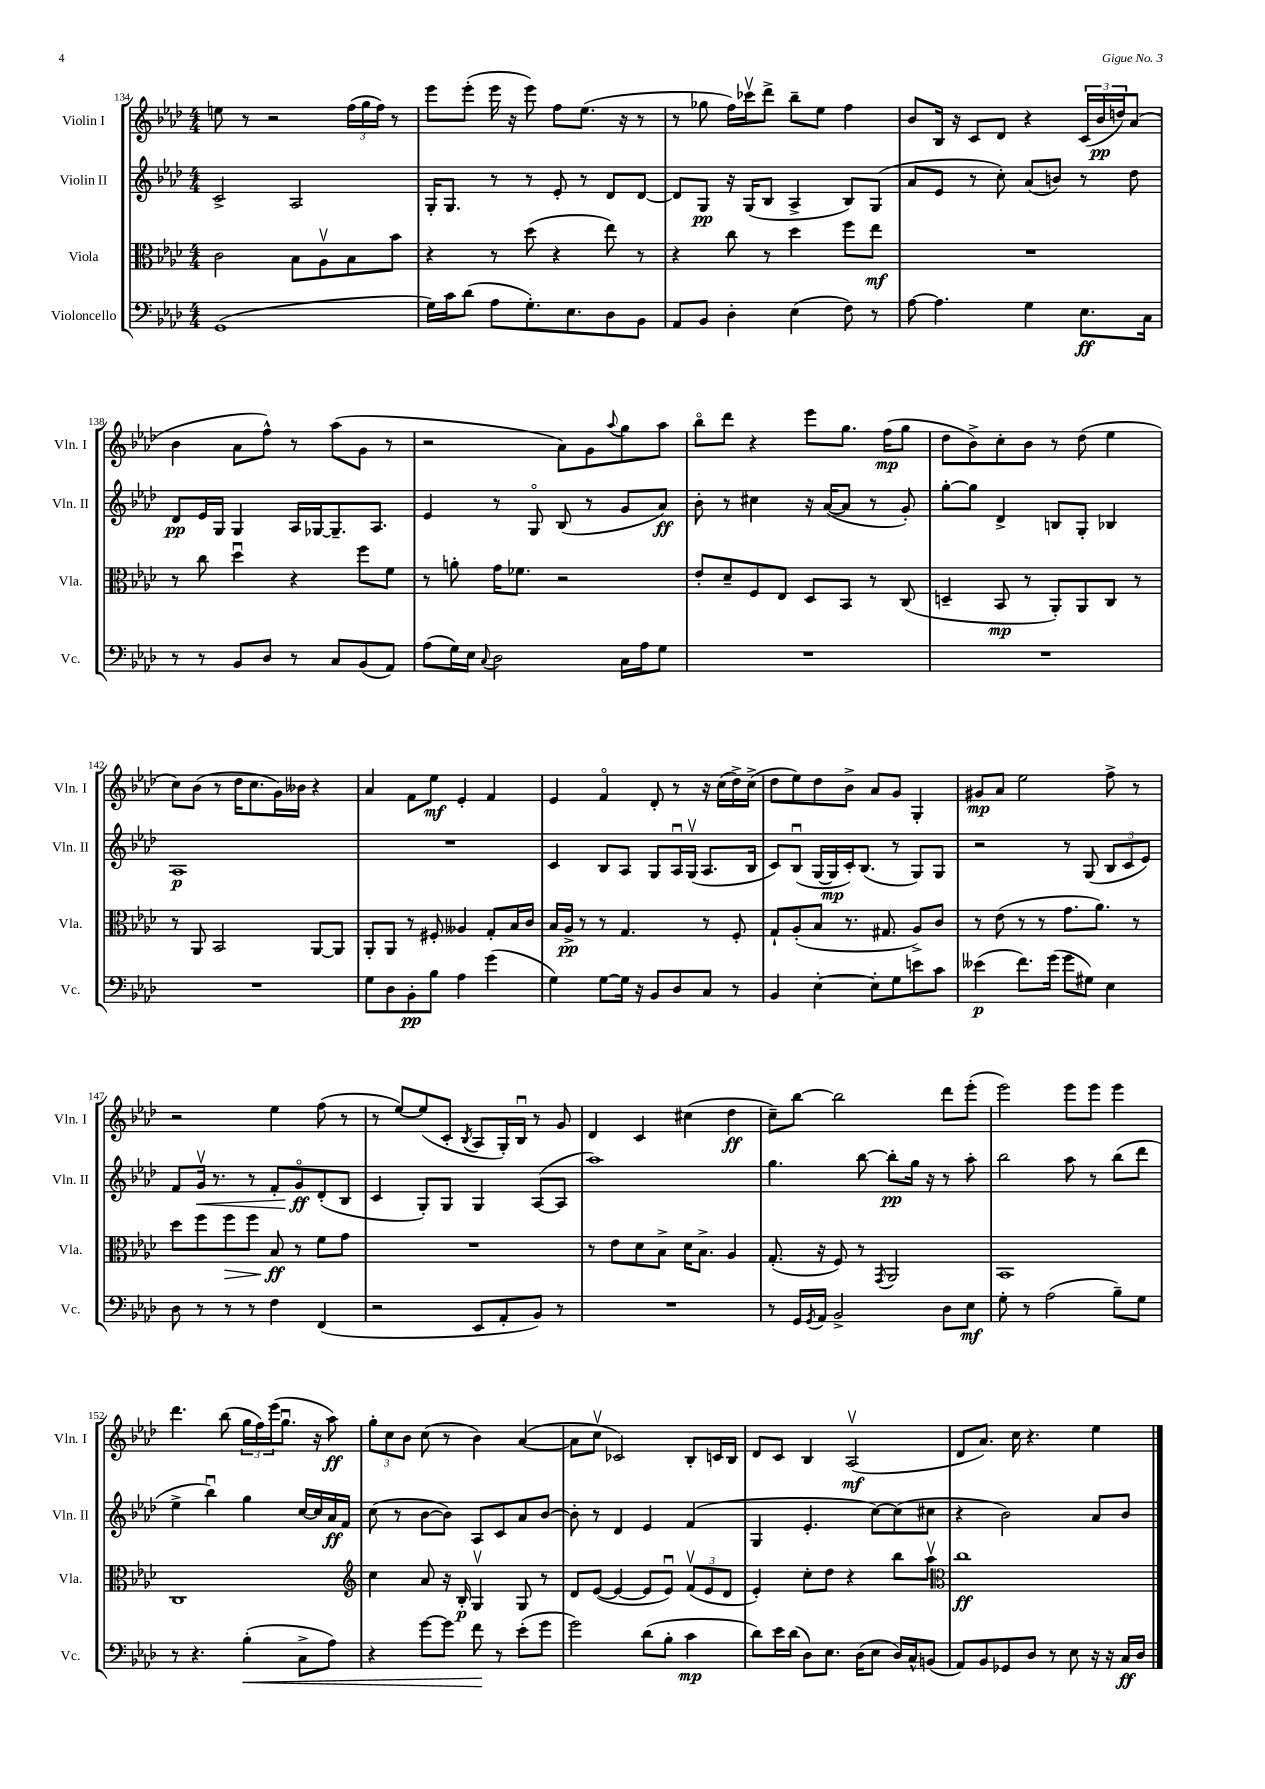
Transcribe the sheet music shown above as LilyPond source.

<<
\new StaffGroup <<
\new Staff = "s0" \with { instrumentName = "Violin I" shortInstrumentName = "Vln. I" } {
    \clef treble \key aes \major \numericTimeSignature \time 4/4
    e''8 r8 r2 \tuplet 3/2 { f''16( g''16 f''16) } r8 |
    ees'''8 ees'''8-.( ees'''16 r16 ees'''8) f''8 ees''8.( r16 r8 |
    r8 ges''8 f''16) ces'''16\upbow des'''8-> bes''8-- ees''8 f''4 |
    bes'8 bes16 r16 c'8 des'8 r4 \tuplet 3/2 { c'16( bes'16\pp d''16) } aes'8( |
    bes'4 aes'8 f''8-^) r8 aes''8( g'8 r8 |
    r2 aes'8) g'8 \appoggiatura { aes''8 } g''8 aes''8 |
    bes''8\flageolet des'''8 r4 ees'''8 g''8. f''16\mp( g''8 |
    des''8 bes'8->) c''8-. bes'8 r8 des''8( ees''4 |
    c''8) bes'8( r8 des''16 c''8. g'16) beses'16 r4 |
    aes'4 f'8 ees''8\mf ees'4-. f'4 |
    ees'4 f'4\flageolet des'8-. r8 r16 c''16( des''16->) c''16->( |
    des''8 ees''8) des''8 bes'8-> aes'8 g'8 g4-. |
    gis'8\mp aes'8 ees''2 f''8-> r8 |
    r2 ees''4 f''8( r8 |
    r8 ees''8~) ees''8( c'8-. \acciaccatura { bes8 } aes8 g16-.) bes16\downbow r8 g'8 |
    des'4 c'4 cis''4( des''4\ff |
    c''8--) bes''8~ bes''2 des'''8 ees'''8-.( |
    ees'''2) ees'''8 ees'''8 ees'''4 |
    des'''4. bes''8( \tuplet 3/2 { g''16 f''16) ees'''16( } g''8.\downbow r16 aes''8\ff) |
    \tuplet 3/2 { g''8-. c''8 bes'8 } c''8( r8 bes'4) aes'4~( |
    aes'8 c''8\upbow ces'2) bes8-. c'16 bes16 |
    des'8 c'8 bes4 aes2\upbow\mf( |
    des'8 aes'8.) c''16 r4. ees''4 \bar "|." |
}
\new Staff = "s1" \with { instrumentName = "Violin II" shortInstrumentName = "Vln. II" } {
    \clef treble \key aes \major \numericTimeSignature \time 4/4
    c'2-> aes2 |
    g16-. g8. r8 r8 ees'8-. r8 des'8 des'8~ |
    des'8 g8\pp r16 g16( bes8 aes4-> bes8) g8( |
    aes'8 ees'8 r8 c''8-.) aes'8( b'8) r8 des''8 |
    des'8\pp ees'16 g16 g4 aes16 ges16~ ges8.-- aes8. |
    ees'4 r8 g8\flageolet bes8( r8 g'8 aes'8\ff) |
    bes'8-. r8 cis''4 r16 aes'16~( aes'8 r8 g'8-.) |
    g''8~-. g''8 des'4-> b8 g8-. bes4 |
    aes1\p |
    R1 |
    c'4 bes8 aes8 g8 aes16\downbow g16\upbow( aes8. bes16 |
    c'8) bes8\downbow( g16~ g16\mp c'16-.) bes8.( r8 g8) g8 |
    r2 r8 g8( \tuplet 3/2 { bes8 c'8 ees'8) } |
    f'8 g'16\upbow\< r8. r8 f'8-. g'8\flageolet\ff\! des'8-.( bes8 |
    c'4 g8-.) g8 g4 aes8~( aes8 |
    aes''1) |
    g''4. bes''8~ bes''8-.\pp g''16 r16 r8 aes''8-. |
    bes''2 aes''8 r8 bes''8( des'''8 |
    ees''4-> bes''4\downbow) g''4 c''16~ c''16 aes'16\ff f'16 |
    c''8( r8 bes'8~ bes'8) aes8 c'8 aes'8 bes'8~ |
    bes'8-. r8 des'4 ees'4 f'4( |
    g4 ees'4.-. c''8~) c''8( cis''8 |
    r4 bes'2) aes'8 bes'8 \bar "|." |
}
\new Staff = "s2" \with { instrumentName = "Viola" shortInstrumentName = "Vla." } {
    \clef alto \key aes \major \numericTimeSignature \time 4/4
    c'2 bes8 aes8\upbow bes8 bes'8 |
    r4 r8 des''8( r4 ees''8) r8 |
    r4 c''8 r8 des''4 f''8 ees''8\mf |
    R1 |
    r8 c''8 des''4\downbow r4 f''8 f'8 |
    r8 a'8-. g'16 fes'8. r2 |
    ees'8-. des'8-- f8 ees8 des8 bes,8 r8 c8( |
    d4-- bes,8\mp r8 aes,8-.) aes,8 c8 r8 |
    r8 aes,8 bes,2 aes,8~ aes,8 |
    aes,8-. aes,8 r8 fis8-. aeses4 g8-. bes16 c'16 |
    bes16 aes16->\pp r8 r8 g4. r8 f8-. |
    g8-! aes8-.( bes8 r8. gis8. aes8->) c'8 |
    r8 ees'8( r8 r8 g'8. aes'8.) r8 |
    des''8 f''8 f''8\> f''8 bes8\ff\! r8 f'8 g'8 |
    R1 |
    r8 ees'8 des'8 bes8-> des'16 bes8.-> aes4 |
    g8.-.( r16 f8) r8 \acciaccatura { g,8 } aes,2 |
    bes,1 |
    c1 |
    \clef treble c''4 aes'8 r16 bes16-.\p g4\upbow g8 r8 |
    des'8 ees'8~( ees'4~ ees'8 ees'8\downbow) \tuplet 3/2 { f'8\upbow( ees'8 des'8 } |
    ees'4-.) c''8-. des''8 r4 bes''8 aes''8\upbow |
    \clef alto c''1\ff \bar "|." |
}
\new Staff = "s3" \with { instrumentName = "Violoncello" shortInstrumentName = "Vc." } {
    \clef bass \key aes \major \numericTimeSignature \time 4/4
    g,1( |
    g16) c'16 des'8( aes8 g8.-.) ees8. des8 bes,8 |
    aes,8 bes,8 des4-. ees4( f8) r8 |
    aes8~ aes4. g4 ees8.\ff c16 |
    r8 r8 bes,8 des8 r8 c8 bes,8( aes,8) |
    aes8( g16) ees16 \appoggiatura { c8 } des2 c16 aes16 g8 |
    R1 |
    R1 |
    R1 |
    g8 des8 bes,8-.\pp bes8 aes4 g'4( |
    g4) g8~ g16 r16 bes,8 des8 c8 r8 |
    bes,4 ees4~-. ees8-. g8 e'8 c'8 |
    eeses'4\p( f'8.) g'16( g'8 gis8) ees4 |
    des8 r8 r8 r8 f4 f,4( |
    r2 ees,8 aes,8-. bes,8) r8 |
    R1 |
    r8 g,16 \acciaccatura { g,8 } aes,16 bes,2-> des8 ees8\mf |
    g8-. r8 aes2( bes8--) g8 |
    r8 r4. bes4-.\<( c8-> aes8) |
    r4 g'8~ g'8 f'8\! r8 ees'8-.( g'8 |
    g'2) des'8( bes8-. c'4\mp |
    des'8) ees'16 des'16( des8) ees8. des16( ees8 des16) c16-^ b,8( |
    aes,8) bes,8 ges,8 des8 r8 ees8 r16 r16 c16\ff des16 \bar "|." |
}
>>
>>
\layout { \context { \Score currentBarNumber = #134 } }
